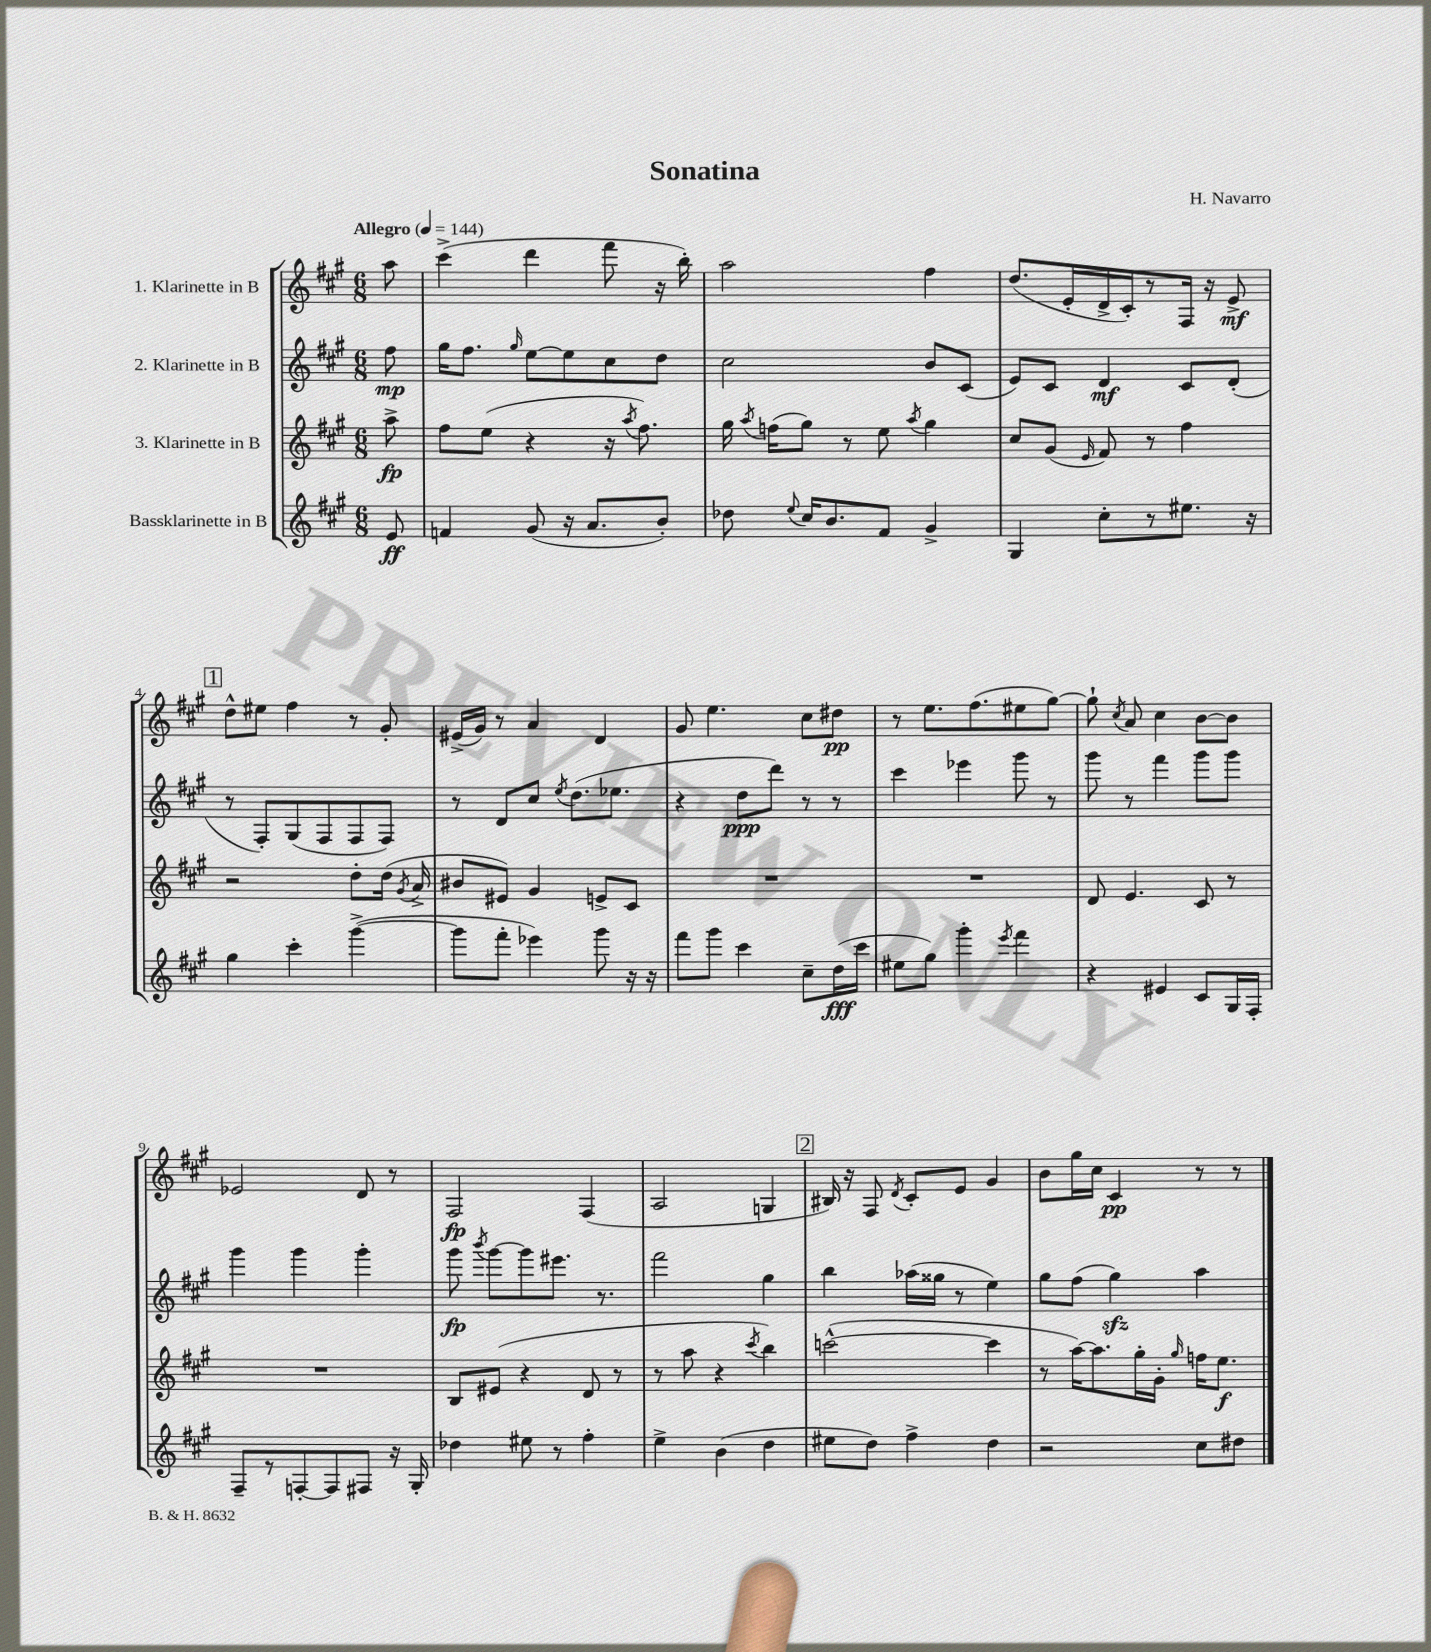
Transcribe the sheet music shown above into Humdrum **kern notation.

**kern	**kern	**kern	**kern
*staff4	*staff3	*staff2	*staff1
*clefG2	*clefG2	*clefG2	*clefG2
*k[f#c#g#]	*k[f#c#g#]	*k[f#c#g#]	*k[f#c#g#]
*M6/8	*M6/8	*M6/8	*M6/8
*MM144	*MM144	*MM144	*MM144
8e/	8aa^\	8ff#\	8aa\
=	=	=	=
4f/	8ff#\L	16gg#\LK	(4ccc#^\
.	.	8.ff#\J	.
.	(8ee\J	.	.
.	.	16qqgg#/	.
(8g#/	4r	[8ee\L	4ddd\
16r	.	8ee\]	.
8.a/L	.	.	.
.	16r	8cc#\	8fff#\
.	8qaa/	.	.
.	8.ff#\)	.	.
8b'/J)	.	8dd\J	16r
.	.	.	16bb'\)
=	=	=	=
8dd-\	16gg#\	2cc#\	2aa\
.	8qaa/	.	.
.	(16ff\LK	.	.
8qqee/	.	.	.
16cc#/LK	8gg#\J)	.	.
8.b/	.	.	.
.	8r	.	.
8f#/J	8ee\	.	.
.	8qaa/	.	.
4g#^/	4gg#\	8b/L	4ff#\
.	.	(8c#/J	.
=	=	=	=
4G#/	8cc#/L	8e/L)	(8.dd/L
.	(8g#/J	8c#/J	.
.	.	.	16e'/L
.	16qqe/	.	.
8cc#'\L	8f#/)	4d/	16d^/
.	.	.	16c#'/J)
8r	8r	.	8r
8.ee#\J	4ff#\	8c#/L	16F#/Jk
.	.	.	16r
.	.	(8d'/J	8e^/
16r	.	.	.
=	=	=	=
4gg#\	2r	8r	8dd^^\L
.	.	8F#'/L)	8ee#\J
4ccc#'\	.	(8G#/	4ff#\
.	.	8F#/	.
([4ggg#^\	8dd'\L	8F#/	8r
.	(16dd\Jk	8F#/J)	8g#'/
.	8qg#/	.	.
.	16a^/	.	.
=	=	=	=
8ggg#\]L	8b#/L	8r	(16e#^/LL
.	.	.	16g#/JJ)
8fff#'\J	8e#/J)	8d/L	8r
4eee-\)	4g#/	8cc#/J	4a/
.	.	8qee/	.
.	.	(8.dd\L	.
8ggg#\	8e^/L	.	4d/
.	.	8.ee-\J	.
16r	8c#/J	.	.
16r	.	.	.
=	=	=	=
8fff#\L	2.r	4r	8g#/
8ggg#\J	.	.	4.ee\
4ccc#\	.	8dd\L	.
.	.	8ddd\J)	.
8cc#~\L	.	8r	8cc#\L
(16dd\L	.	8r	8dd#\J
16ccc#\JJ	.	.	.
=	=	=	=
8ee#\L	2.r	4ccc#\	8r
8gg#\J)	.	.	8.ee\L
4ggg#'\	.	4eee-\	.
.	.	.	(8.ff#\
8qeee/	.	.	.
4fff#\	.	8ggg#\	8ee#\
.	.	8r	[8gg#\J)
=	=	=	=
4r	8d/	8ggg#\	8gg#`\]
.	.	.	8qcc#/
.	4.e/	8r	8a/
4e#/	.	4fff#\	4cc#\
8c#/L	8c#/	8ggg#\L	[8b\L
16G#/L	8r	8ggg#\J	8b\]J
16F#'/JJ	.	.	.
=	=	=	=
8F#~/L	2.r	4ggg#\	2e-/
8r	.	.	.
[8F'/	.	4ggg#\	.
8F/]	.	.	.
8F#/J	.	4ggg#'\	8d/
16r	.	.	8r
16G#'/	.	.	.
=	=	=	=
4dd-\	8B/L	8ggg#\	2F#/
.	.	8qbbb/	.
.	(8e#/J	[8ggg#\L	.
8ee#\	4r	8ggg#\]	.
8r	.	8.eee#\J	.
4ff#'\	8d/	.	(4F#/
.	.	8.r	.
.	8r	.	.
=	=	=	=
4ee^\	8r	2fff#\	2A/
.	8aa\	.	.
(4b\	4r	.	.
.	8qccc#/	.	.
4dd\	4bb\)	4gg#\	4G/
=	=	=	=
8ee#\L	([2ccc^^\	4bb\	16B#/)
.	.	.	16r
8dd\J)	.	.	8F#/
.	.	.	8qd/
4ff#^\	.	(16aa-\LL	8c#'/L
.	.	16gg##\JJ	.
.	.	8r	8e/J
4dd\	4ccc\]	4ee\)	4g#/
=	=	=	=
2r	8r	8gg#\L	8b\L
.	[16aa\LK)	(8ff#\J	16gg#\L
.	8.aa\]	.	16cc#\JJ
.	.	4gg#\)	4c#/
.	16gg#'\L	.	.
.	16g#'\JJ	.	.
.	16qqgg#/	.	.
8cc#\L	16ff\LK	4aa\	8r
.	8.ee\J	.	.
8dd#\J	.	.	8r
==	==	==	==
*-	*-	*-	*-
